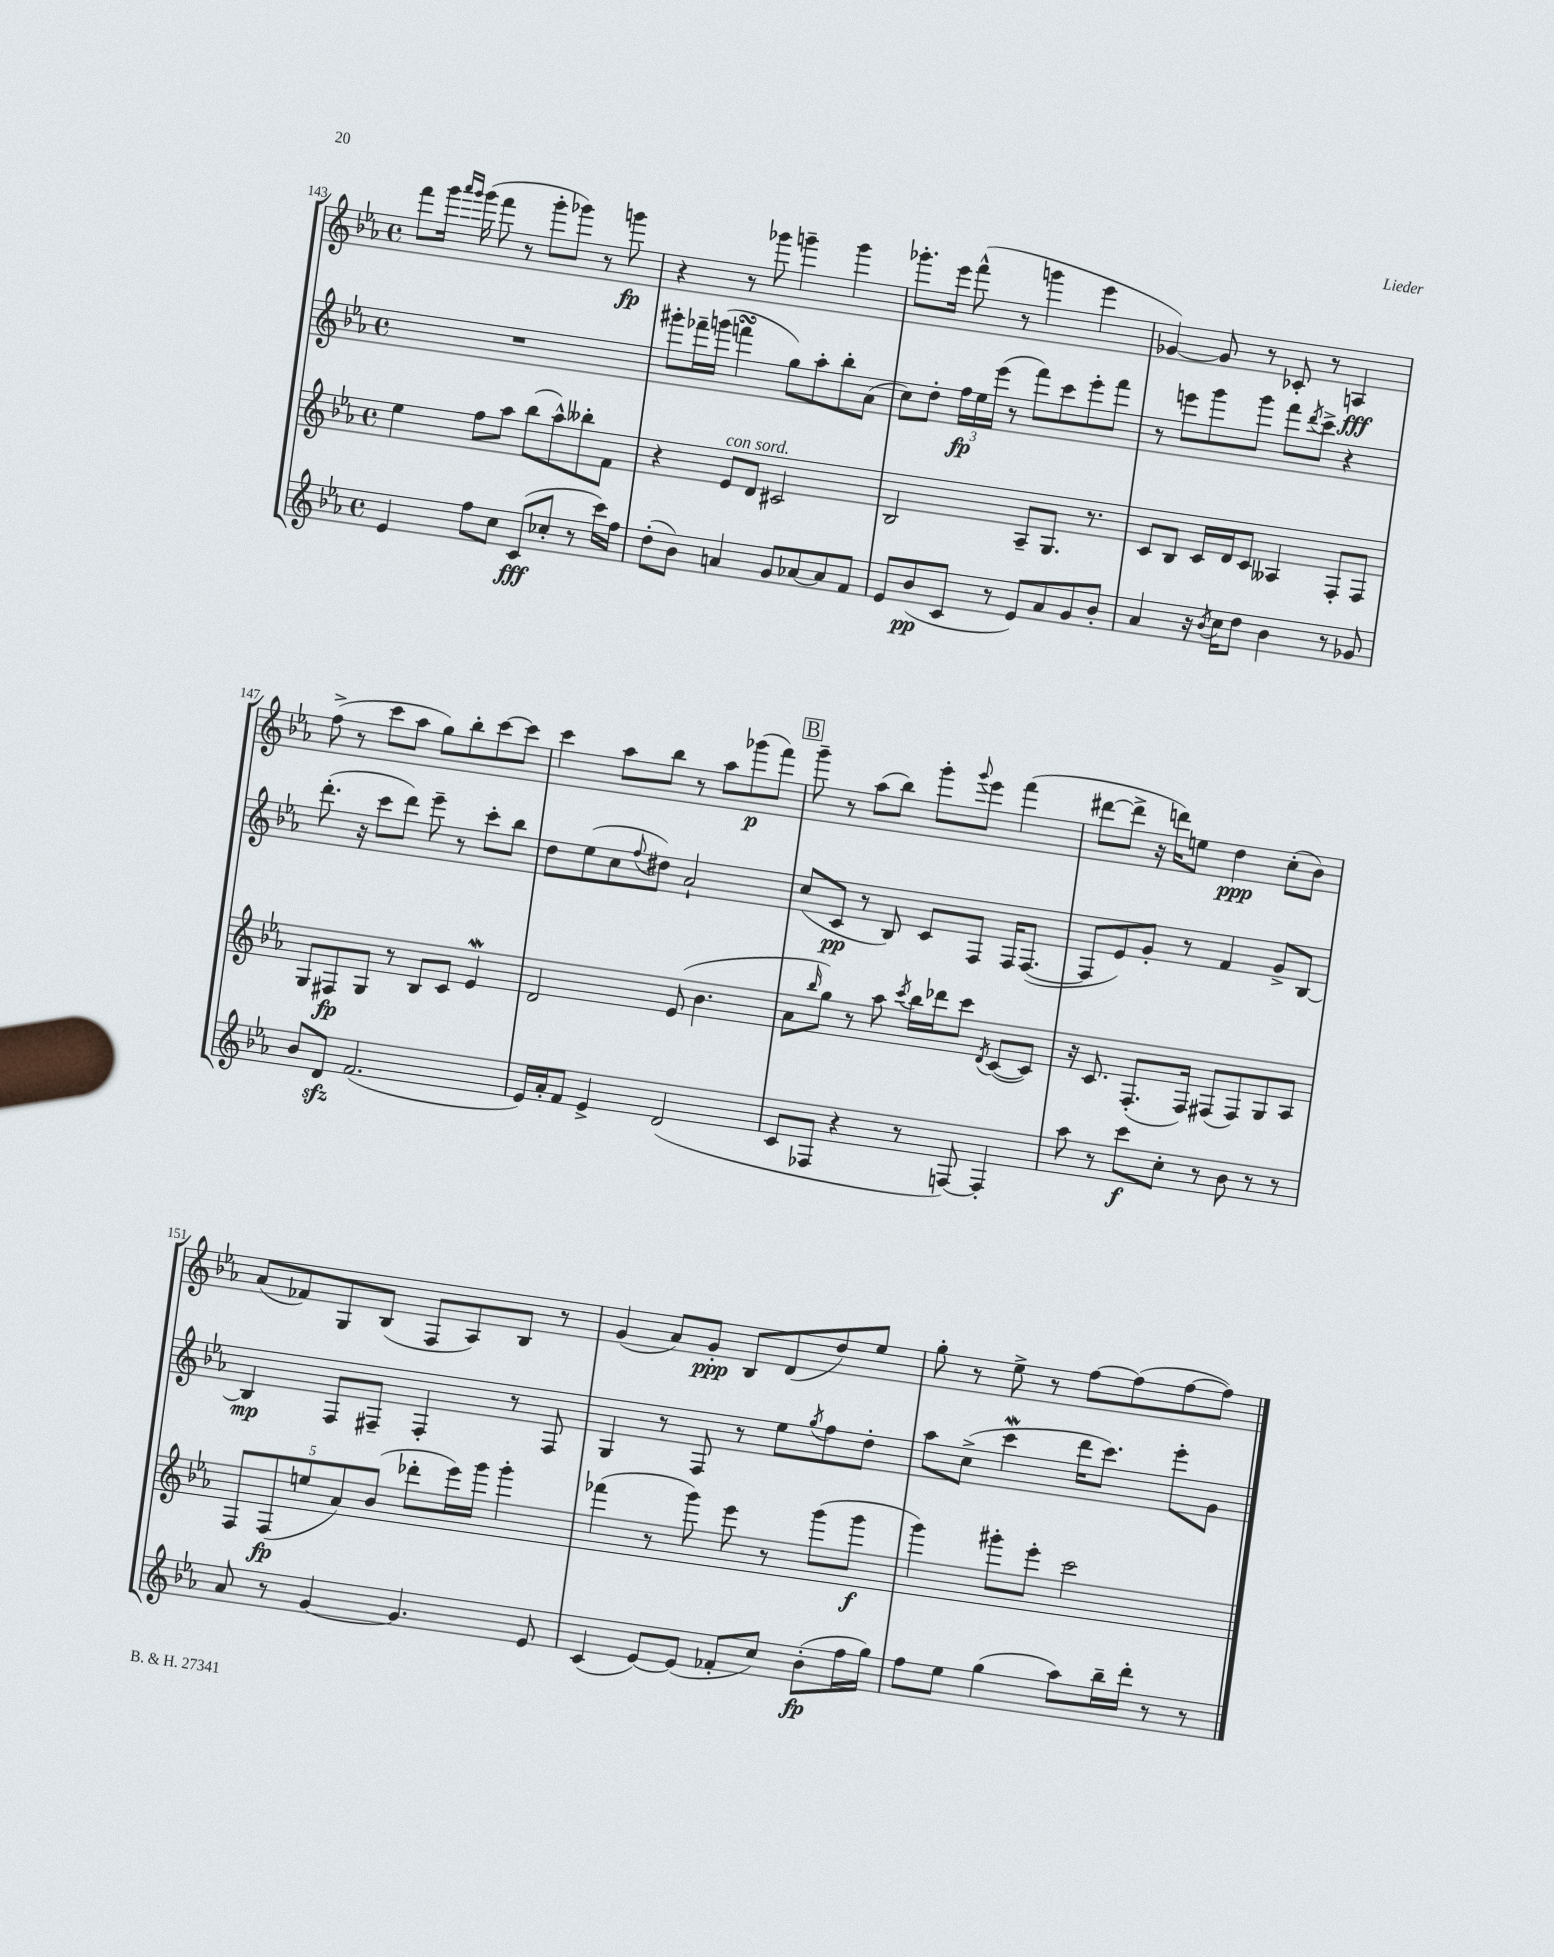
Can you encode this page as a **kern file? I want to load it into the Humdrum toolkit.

**kern	**dynam	**kern	**dynam	**kern	**dynam	**kern	**dynam
*part4	*part4	*part3	*part3	*part2	*part2	*part1	*part1
*staff4	*staff4	*staff3	*staff3	*staff2	*staff2	*staff1	*staff1
*clefG2	*	*clefG2	*	*clefG2	*	*clefG2	*
*k[b-e-a-]	*	*k[b-e-a-]	*	*k[b-e-a-]	*	*k[b-e-a-]	*
*M4/4	*	*M4/4	*	*M4/4	*	*M4/4	*
*met(c)	*	*met(c)	*	*met(c)	*	*met(c)	*
=143	=143	=143	=143	=143	=143	=143	=143
4e-/	.	4ee-\	.	1r	.	8fff\L	.
.	.	.	.	.	.	16ggg\Jk	.
.	.	.	.	.	.	16qqaaa-/LL	.
.	.	.	.	.	.	16qqggg/JJ	.
.	.	.	.	.	.	(16ggg\	.
8ff\L	.	8ff\L	.	.	.	8fff\	.
8cc\J	.	8aa-\J	.	.	.	8r	.
(8c/L	fff	(8bb-\L	.	.	.	8ggg'\L	.
8cc-X'/J	.	8aa-^^\)	.	.	.	8ggg-X\J)	.
8r	.	8bb--X'\	.	.	.	8r	.
16ccc\LL)	.	8f\J	.	.	.	8gggn\	fp
16ff\JJ	.	.	.	.	.	.	.
=144	=144	=144	=144	=144	=144	=144	=144
(8dd'\L	.	4r	.	8ggg#X'\L	.	4r	.
8b-\J)	.	.	.	16fff-X~\L	.	.	.
.	.	.	.	(16gggn\JJ	.	.	.
!	!	!LO:TX:a:i:t=con sord.	!	!	!	!	!
4an/	.	8e-/L	.	4fffnsSSS\	.	8r	.
.	.	8d/J	.	.	.	8ggg-X\	.
8g/L	.	2c#X/	.	8gg\L)	.	4gggn~\	.
[8a-X/	.	.	.	8aa-'\	.	.	.
8a-/]	.	.	.	8bb-'\	.	4ggg\	.
8f/J	.	.	.	(8a-\J	.	.	.
=145	=145	=145	=145	=145	=145	=145	=145
8e-/L	.	2B-/	.	8cc\L)	.	8.ggg-X'\L	.
(8b-/	pp	.	.	8dd'\J	.	.	.
.	.	.	.	.	.	16eee-\Jk	.
8c/J	.	.	.	24ff\LL	fp	(8fff^^\	.
.	.	.	.	24ee-\	.	.	.
.	.	.	.	(24eee-\JJ	.	.	.
8r	.	.	.	8r	.	8r	.
8e-/L)	.	8A-~/L	.	8fff\L)	.	4gggn\	.
8a-/	.	8.G/J	.	8ccc\	.	.	.
8g/	.	.	.	8eee-'\	.	4eee-\	.
.	.	8.r	.	.	.	.	.
8b-'/J	.	.	.	8fff\J	.	.	.
=146	=146	=146	=146	=146	=146	=146	=146
4a-/	.	8c/L	.	8r	.	[4g-X/)	.
.	.	8B-/J	.	8eeen\L	.	.	.
16r	.	16c/LL	.	8ggg\	.	8g-/]	.
8qb-/	.	.	.	.	.	.	.
16cc\KL	.	16d/J	.	.	.	.	.
8dd\J	.	8c/J	.	8ggg\J	.	8r	.
4b-\	.	4A--X/	.	8fff\L	.	8c-X'/	.
.	.	.	.	8qddd/	.	.	.
.	.	.	.	8ccc^\J	.	8r	.
8r	.	8F'/L	.	4r	.	4An/	fff
8g-X/	.	8F/J	.	.	.	.	.
!!LO:LB:g=z
=147	=147	=147	=147	=147	=147	=147	=147
8b-/L	.	8G/L	.	(8.ddd'\	.	(8ff^\	.
8dzz/J	.	8F#X/	fp	.	.	8r	.
.	.	.	.	16r	.	.	.
(2.f/	.	8G/J	.	8ccc\L	.	8ccc\L	.
.	.	8r	.	8ddd\J)	.	8aa-\J	.
.	.	8B-/L	.	8eee-~\	.	8gg\L)	.
.	.	8c/J	.	8r	.	8bb-'\	.
.	.	4e-w/	.	8ccc'\L	.	[8ccc\	.
.	.	.	.	8bb-\J	.	8ccc\J]	.
=148	=148	=148	=148	=148	=148	=148	=148
16e-/LL)	.	2d/	.	8dd\L	.	4ccc\	.
16a-'/J	.	.	.	.	.	.	.
8f/J	.	.	.	(8ee-\	.	.	.
4e-^/	.	.	.	8cc\	.	8aa-\L	.
.	.	.	.	8qqff/	.	.	.
.	.	.	.	8dd#X\J)	.	8bb-\J	.
(2d/	.	(8e-/	.	2a-`/	.	8r	.
.	.	4.b-\	.	.	.	8aa-\L	.
.	.	.	.	.	.	(8ggg-X\	p
.	.	.	.	.	.	8fff\J)	.
!!LO:REH:place=s1:t=B
=149	=149	=149	=149	=149	=149	=149	=149
8c/L	.	8a-\L	.	(8cc/L	.	8ggg~\	.
.	.	16qqbb-/	.	.	.	.	.
8F-X/J	.	8gg\J)	.	8c/J	pp	8r	.
4r	.	8r	.	8r	.	(8aa-\L	.
.	.	8aa-\	.	8B-/)	.	8bb-\J)	.
.	.	8qccc/	.	.	.	.	.
8r	.	16bb-\LL	.	8c/L	.	8ggg'\L	.
.	.	16ddd-X\J	.	.	.	.	.
.	.	.	.	.	.	8qqggg/	.
[8Fn/)	.	8ccc\J	.	8F/J	.	8eee-\J	.
.	.	8qd/	.	.	.	.	.
4F'/]	.	([8c/L	.	16F/KL	.	(4fff\	.
.	.	.	.	([8.F/J	.	.	.
.	.	8c/J])	.	.	.	.	.
=150	=150	=150	=150	=150	=150	=150	=150
8aa-\	.	16r	.	8F/L]	.	[8ddd#X\L	.
.	.	8.c/	.	.	.	.	.
8r	.	.	.	8e-/)	.	8ddd#^\J]	.
8ccc\L	f	(8.F'/L	.	8g'/J	.	16r	.
.	.	.	.	.	.	16dddn\KL)	.
8cc'\J	.	.	.	8r	.	8een\J	.
.	.	16F/Jk)	.	.	.	.	.
8r	.	(8F#X/L	.	4f/	.	4dd\	ppp
8b-\	.	8F#/)	.	.	.	.	.
8r	.	8G/	.	8g^/L	.	(8cc'\L	.
8r	.	8A-/J	.	[8B-/J	.	8b-\J)	.
!!LO:LB:g=z
=151	=151	=151	=151	=151	=151	=151	=151
8a-/	.	10F/L	.	4B-/]	mp	(8a-/L	.
.	.	(10F/	fp	.	.	.	.
8r	.	.	.	.	.	8f-X/)	.
.	.	10een/	.	.	.	.	.
[4g/	.	.	.	8F/L	.	8G/	.
.	.	10a-/)	.	.	.	.	.
.	.	.	.	8F#X~/J	.	(8B-/J	.
.	.	(10b-/J	.	.	.	.	.
4.g/]	.	8ddd-X'\L	.	4F#'/	.	8F/L	.
.	.	16eee-\L)	.	.	.	8A-/)	.
.	.	16ggg\JJ	.	.	.	.	.
.	.	4ggg'\	.	8r	.	8B-/J	.
8e-/	.	.	.	8F#/	.	8r	.
=152	=152	=152	=152	=152	=152	=152	=152
(4c/	.	(4fff-X\	.	4G/	.	(4g/	.
[8e-/L)	.	8r	.	8r	.	8a-/L)	.
(8e-/J]	.	8ggg\)	.	8F/	.	8g'/J	ppp
8f-X'/L	.	8eee-\	.	8r	.	8B-/L	.
8cc/J)	.	8r	.	8ee-\L	.	(8d/	.
.	.	.	.	8qgg/	.	.	.
(8b-'\L	fp	(8ggg\L	.	8ff\	.	8dd/)	.
16ff\L	.	8ggg\J	f	8dd'\J	.	8ee-/J	.
16gg\JJ)	.	.	.	.	.	.	.
=153	=153	=153	=153	=153	=153	=153	=153
8ff\L	.	4ggg\)	.	8aa-\L	.	8gg'\	.
8ee-\J	.	.	.	(8cc^\J	.	8r	.
(4gg\	.	8ggg#X'\L	.	4cccW\	.	8ee-^\	.
.	.	8eee-'\J	.	.	.	8r	.
8aa-\L)	.	2ccc\	.	16ddd\KL	.	[8ff\L	.
.	.	.	.	8.ccc\J)	.	.	.
16bb-~\L	.	.	.	.	.	(8ff\]	.
16ddd'\JJ	.	.	.	.	.	.	.
8r	.	.	.	8eee-'\L	.	[8ff\	.
8r	.	.	.	8g\J	.	8ff\J])	.
==	==	==	==	==	==	==	==
*-	*-	*-	*-	*-	*-	*-	*-
